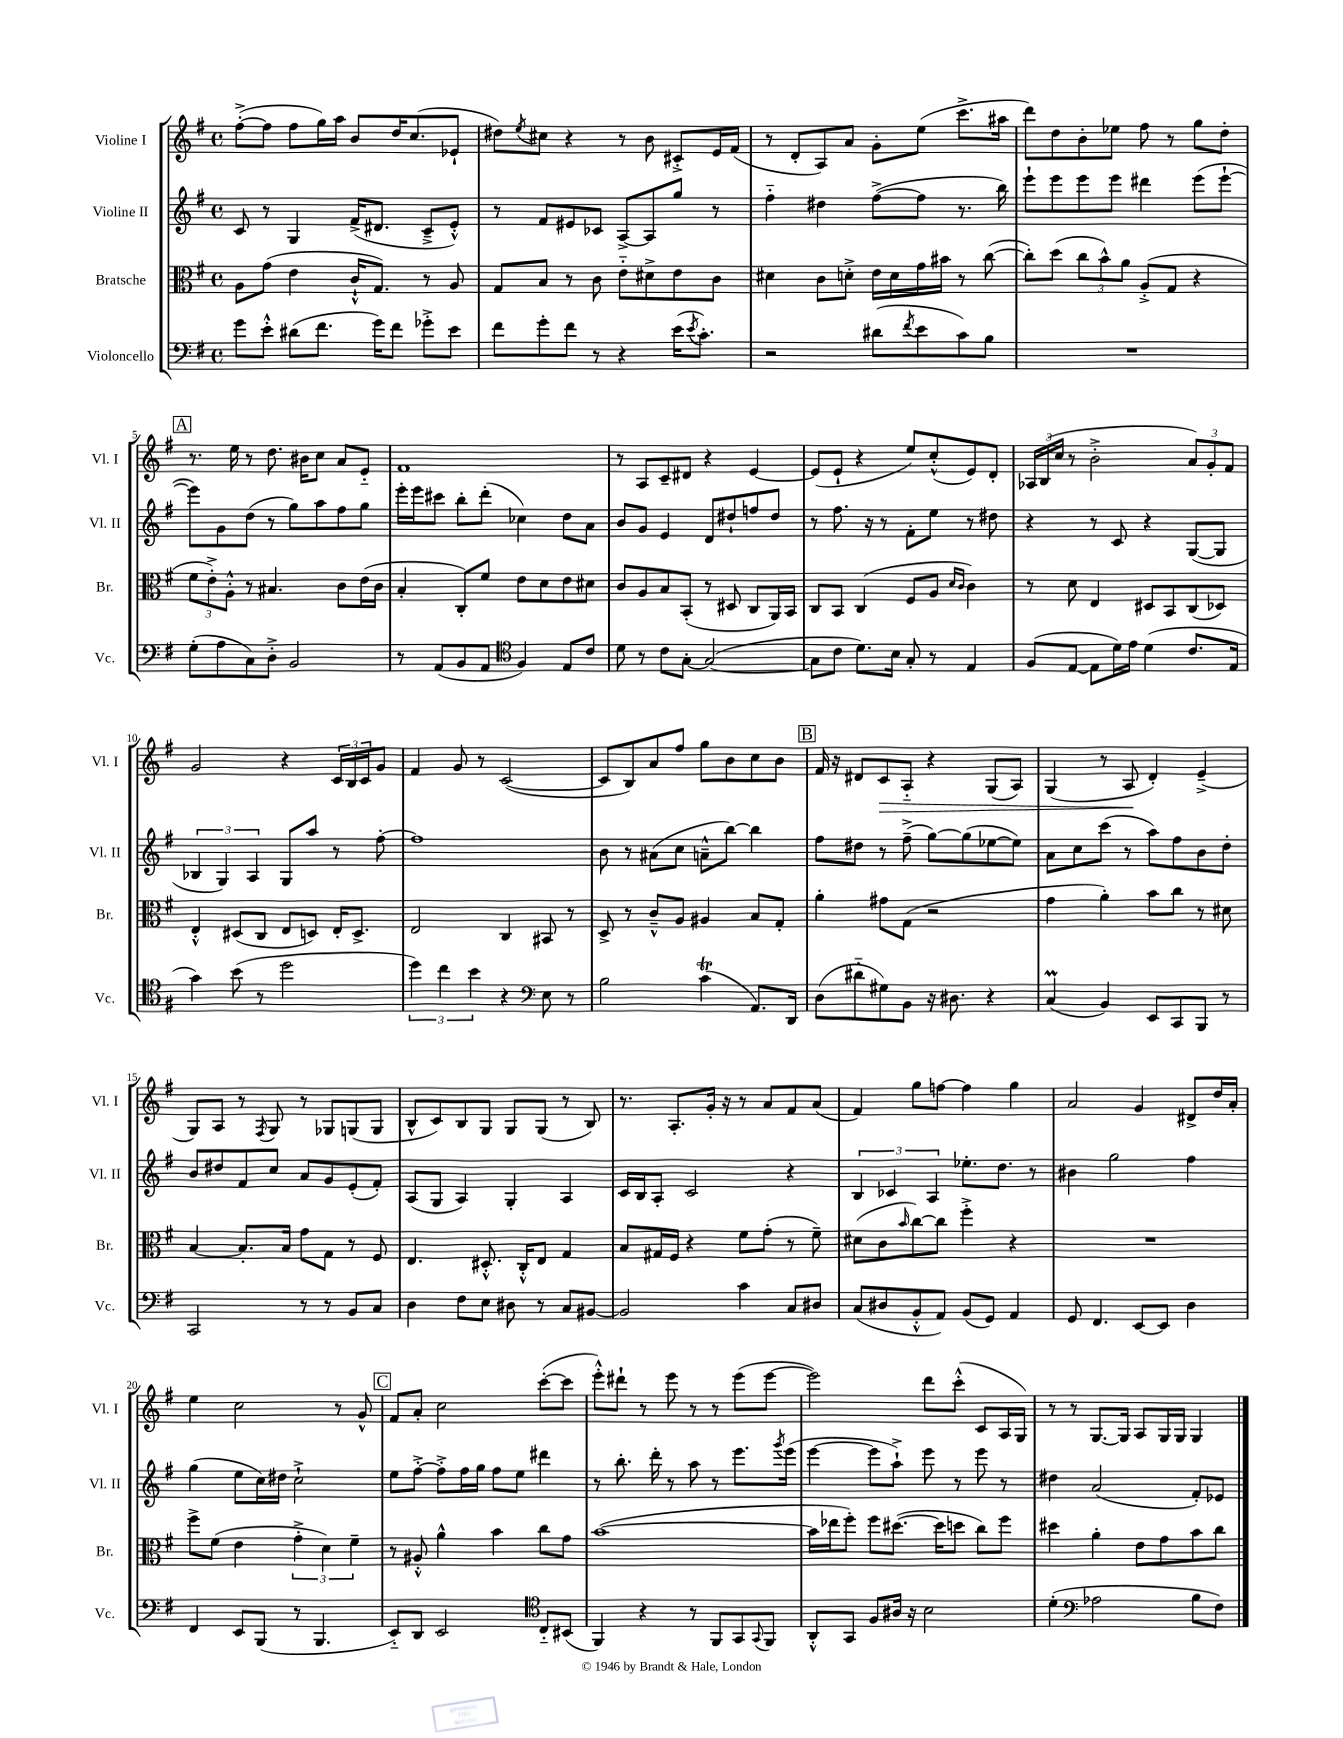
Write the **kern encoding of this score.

**kern	**kern	**kern	**kern
*staff4	*staff3	*staff2	*staff1
*clefF4	*clefC3	*clefG2	*clefG2
*k[f#]	*k[f#]	*k[f#]	*k[f#]
*M4/4	*M4/4	*M4/4	*M4/4
*met(c)	*met(c)	*met(c)	*met(c)
8g	8A	8c	([8ff#'^
8e'^^	(8g	8r	8ff#]
(8d#	4e	4G	8ff#
8.f#	.	.	16gg)
.	.	.	16aa
.	16c`^^	(16f#^	8b
16g)	8.G)	8.d#	.
8f#	.	.	16dd
.	.	.	(8.cc
8g-'^	8r	8c~^	.
8e	8A	8e'^^)	8e-`
=	=	=	=
8f#	8G	8r	8dd#)
.	.	.	8qee
8g'	8B	8f#	8cc#
8f#	8r	8e#	4r
8r	8c	8c-	.
4r	8e'~	[8A^	8r
.	8d#^	8A]	8b
(16e	8e	8gg	8c#'^
8qe	.	.	.
8.c')	.	.	.
.	8c	8r	16e
.	.	.	(16f#
=	=	=	=
2r	4d#	4ff#'~	8r
.	.	.	8d'
.	8c	4dd#	8A)
.	8d'^	.	8a
(8d#	16e	([8ff#^	8g'
.	16d	.	.
8qf#	.	.	.
8e	16g	8ff#]	(8ee
.	16b#	.	.
8c)	8r	8.r	8.ccc^
8B	([8cc	.	.
.	.	16bb)	16aa#
=	=	=	=
1r	8cc'])	8eee`	8ddd)
.	(8dd	8eee	8dd
.	12cc	8eee	8b'
.	12b^^)	.	.
.	.	8eee	8ee-
.	12a	.	.
.	(8A'^	4ddd#	8ff#
.	8G	.	8r
.	4r	(8eee	8gg
.	.	[8eee`	8dd'
=	=	=	=
(8G'	12f#	8eee])	8.r
.	12e'^)	.	.
8A	.	8g	.
.	12A'^^	.	.
.	.	.	16ee
8C)	8r	(8dd	8r
8D'^	4.B#	8r	8.dd
2BB	.	8gg)	.
.	.	.	16b#
.	.	8aa	8cc
.	8c	8ff#	8a
.	(16e	8gg	8e'~
.	16c	.	.
=	=	=	=
8r	4B'	16eee'	1f#
.	.	16eee	.
(8AA	.	8ccc#	.
8BB	8C')	8bb'	.
8AA	8f#	(8ddd'	.
*clefC4	*	*	*
4F#)	8e	4cc-)	.
.	8d	.	.
8E	8e	8dd	.
8c	8d#	8a	.
=	=	=	=
8d	8c	8b	8r
8r	8A	8g	8A
8c	8B	4e	8c~
[8G'	(8BB'	.	8d#
(2G_	8r	8d	4r
.	8D#	8dd#`	.
.	8C	8ff	[4e
.	16AA)	8dd#	.
.	16BB	.	.
=	=	=	=
8G]	8C	8r	(8e]
8c	8BB	8.ff#	8e`
8.d)	(4C	.	4r
.	.	16r	.
.	.	8r	.
16B	.	.	.
8G'	8F#	8f#'	8ee)
8r	8A	8ee	(8cc'^^
.	16qqd	.	.
.	16qqc	.	.
4E	4c)	8r	8e)
.	.	8dd#	8d'
=	=	=	=
(8F#	8r	4r	24A-
.	.	.	(24B
.	.	.	24cc
[8E	8d	.	8r
8E]	4E	8r	2b'^
16d)	.	8c	.
16e	.	.	.
(4d	8D#	4r	.
.	8BB	.	.
8.c	(8C	([8G	12a)
.	.	.	12g'
.	8D-)	8G]	.
.	.	.	12f#
16E	.	.	.
=	=	=	=
4g)	4E'^^	6B-	2g
.	.	6G)	.
(8b	(8D#	.	.
.	.	6A	.
8r	8C	.	.
2dd	8E	8G	4r
.	8D)	8aa	.
.	16E'	8r	24c
.	.	.	24B
.	8.D^	.	.
.	.	.	24c
.	.	[8ff#'	8g
=	=	=	=
6dd)	2E	1ff#]	4f#
6cc	.	.	.
.	.	.	8g
6b	.	.	.
.	.	.	8r
4r	4C	.	([2c
*clefF4	*	*	*
8E	8BB#	.	.
8r	8r	.	.
=	=	=	=
2B	8D^	8b	8c]
.	8r	8r	8B)
.	8c~^^	(8a#	8a
.	8A	8cc	8ff#
(4c	4A#	8a~^^	8gg
.	.	[8bb)	8b
8.AA)	8B	4bb]	8cc
.	8G'	.	8b
16DD	.	.	.
=	=	=	=
(8D	4a'	8ff#	16f#
.	.	.	16r
8d#'~	.	8dd#	8d#
8G#)	8g#	8r	8c
8BB	(8G	(8ff#~^	8A'~
16r	2r	[8gg)	4r
8.D#	.	.	.
.	.	(8gg]	.
4r	.	[8ee-	(8G
.	.	8ee-])	8A)
=	=	=	=
(4C	4g	8a	(4G
.	.	8cc	.
4BB)	4a')	(8ccc	8r
.	.	8r	8A
8EE	8b	8aa)	4d')
8CC	8cc	8ff#	.
8BBB	8r	8b	(4e~^
8r	8d#	8dd'	.
=	=	=	=
2CC	[4B	8b	8G)
.	.	8dd#	8A
.	8.B']	8f#	8r
.	.	.	8qF#
.	.	8cc	8G
.	16B	.	.
8r	8g	8a	8r
8r	8G	8g	8G-
8BB	8r	(8e'	(8G
8C	8F#	8f#')	8G
=	=	=	=
4D	4.E	(8A	8B^^
.	.	8G	8c)
8F#	.	4A)	8B
8E	8.D#'^^	.	8G
8D#	.	4G'	8G
.	16C'^^	.	.
8r	8E	.	(8G
8C	4G	4A	8r
[8BB#	.	.	8B)
=	=	=	=
2BB#]	8B	16c	8.r
.	.	16B	.
.	16G#	8A'	.
.	16F#	.	8.A'
.	4r	2c	.
.	.	.	16g'
.	.	.	16r
4c	8f#	.	8r
.	(8g'	.	8a
8C	8r	4r	8f#
8D#	8f#~)	.	(8a
=	=	=	=
(8C	(8d#	6B	4f#)
8D#	8c	.	.
.	.	6c-	.
.	16qqb	.	.
8BB'^^	[8cc)	.	8gg
.	.	6A	.
8AA)	8cc]	.	[8ff
(8BB	4ff#'^	8.ee-'	4ff]
8GG)	.	.	.
.	.	8.dd	.
4AA	4r	.	4gg
.	.	8r	.
=	=	=	=
8GG	1r	4b#	2a
4.FF#	.	.	.
.	.	2gg	.
[8EE	.	.	4g
8EE]	.	.	.
4D	.	4ff#	8d#^
.	.	.	16dd
.	.	.	16a'
=	=	=	=
4FF#	8ff#^	(4gg	4ee
.	(8f#	.	.
8EE	4e	8ee	2cc
(8BBB	.	16cc)	.
.	.	16dd#	.
8r	6g'^	2cc`^	.
4.BBB	.	.	.
.	6d)	.	.
.	.	.	8r
.	6f#~	.	.
.	.	.	8g^^
=	=	=	=
8EE'~)	8r	8ee	8f#
8DD	8A#'^^	[8ff#'^	8a'
2EE	4a^^	8ff#'^]	2cc
.	.	16ff#	.
.	.	16gg	.
.	4b	8ff#	.
.	.	8ee	.
*clefC4	*	*	*
8C'~	8cc	4ddd#	([8ccc'
(8BB#	8g	.	8ccc]
=	=	=	=
4FF#)	([1b	8r	8eee'^^)
.	.	8.bb'	8ddd#`
4r	.	.	8r
.	.	16ddd'	.
.	.	8r	8eee
8r	.	8aa	8r
8FF#	.	8r	8r
8GG	.	8.eee	(8eee
8qqGG	.	.	.
8FF#	.	.	[8eee
.	.	8qggg	.
.	.	(16eee	.
=	=	=	=
8AA'^^	16b]	[4eee	2eee])
.	16ee-	.	.
8GG	8ff#')	.	.
8F#	8ff#	8eee]	.
16A#	([8.dd#	8aa`^)	.
16r	.	.	.
2B	.	8eee	8ddd
.	16dd#]	.	.
.	8dd	8r	(8ccc'^^
.	8cc)	8eee	8c
.	8ff#	8r	16A
.	.	.	16G)
=	=	=	=
(4d'	4dd#	4dd#	8r
.	.	.	8r
*clefF4	*	*	*
2A-	4a'	(2a	[8.G
.	.	.	16G]
.	8e	.	8A
.	8g	.	16G
.	.	.	16G
8B	8b	8f#')	4G
8F#)	8cc	8e-	.
==	==	==	==
*-	*-	*-	*-
